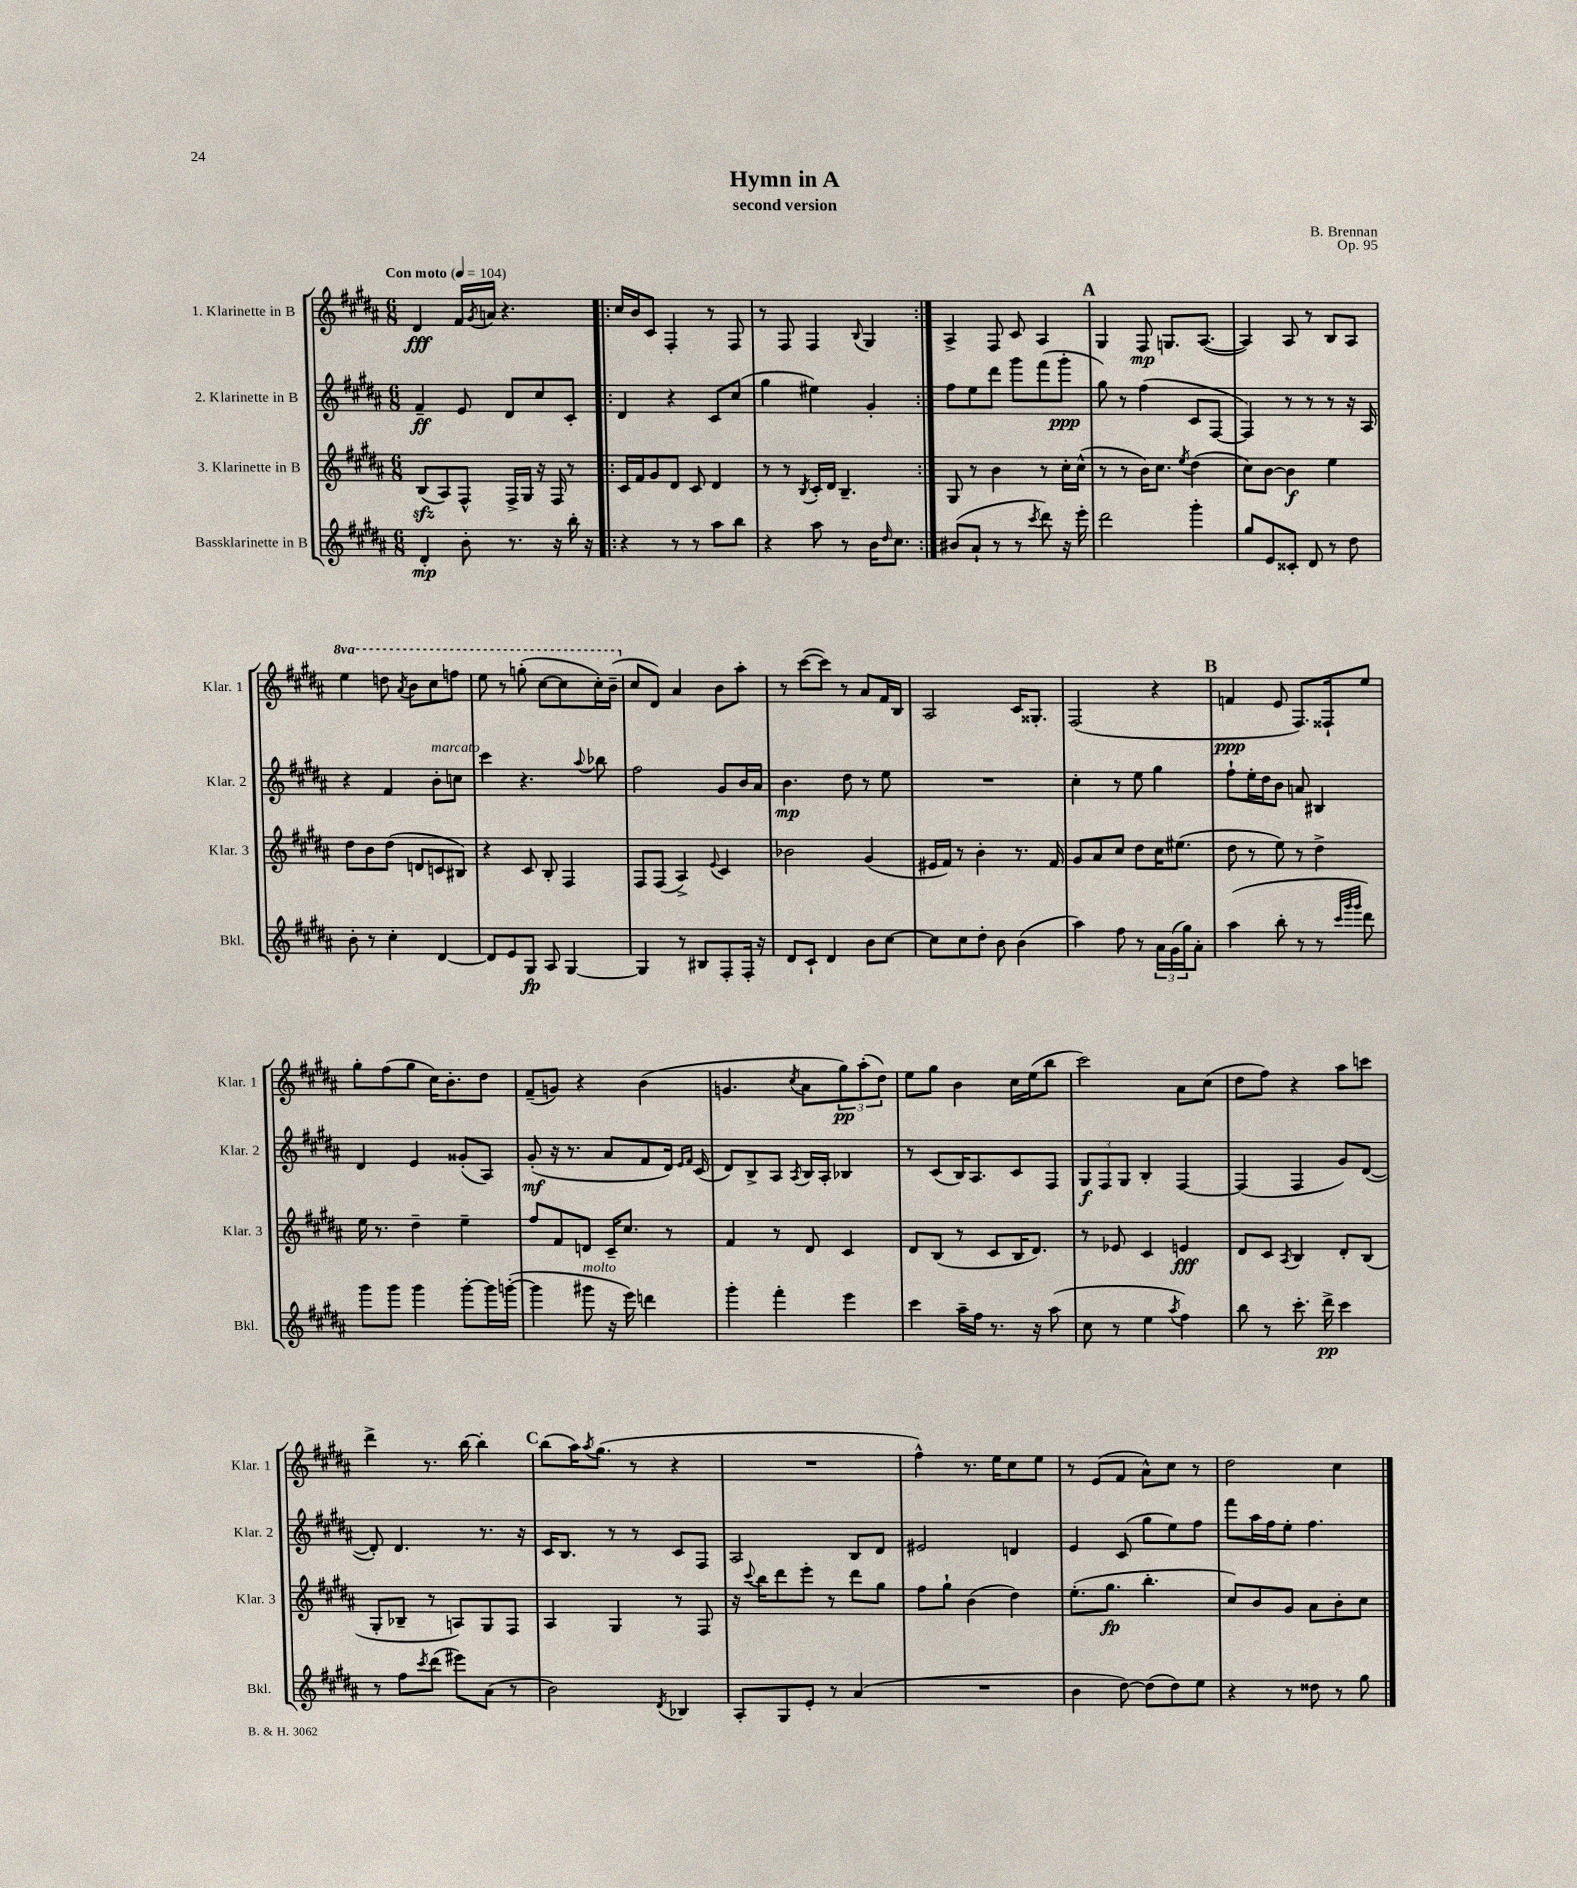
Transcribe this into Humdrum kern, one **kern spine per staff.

**kern	**kern	**kern	**kern
*staff4	*staff3	*staff2	*staff1
*clefG2	*clefG2	*clefG2	*clefG2
*k[f#c#g#d#a#]	*k[f#c#g#d#a#]	*k[f#c#g#d#a#]	*k[f#c#g#d#a#]
*M6/8	*M6/8	*M6/8	*M6/8
*MM104	*MM104	*MM104	*MM104
4d#'	(8B	4f#~	4d#
.	8A#)	.	.
8b'	8F#^^	8e	16f#
.	.	.	8qg#
.	.	.	16a
8.r	16F#^	8d#	4.r
.	16G#	.	.
.	16r	8cc#	.
16r	16F#	.	.
16bb'	8r	8c#'	.
16r	.	.	.
=!|:	=!|:	=!|:	=!|:
4r	16c#	4d#	16cc#
.	16f#	.	16b
.	8g#	.	8c#
8r	8d#	4r	4F#'
8r	8c#	.	.
8aa#	4d#	8c#	8r
8bb	.	(8cc#	8F#
=	=	=	=
4r	8r	4gg#	8r
.	8r	.	8F#
.	8qB	.	.
8aa#	16c#'	4ee#)	4F#
.	16d#	.	.
8r	4.B~	.	.
.	.	.	8qqB
16b	.	4g#'	4G#
16qqdd#	.	.	.
8.cc#	.	.	.
=:|!	=:|!	=:|!	=:|!
(8b#	8G#	8ff#	4A#^
8a#`	8r	8ee	.
8r	4b	8ddd#	8F#
8r	.	8ggg#	8c#
8qccc#	.	.	.
8ddd#)	8r	(8fff#	4A#
16r	16cc#'	8ggg#'	.
16eee'	(16cc#^^	.	.
=	=	=	=
2ddd#	8r	8gg#)	4G#
.	8r	8r	.
.	16b)	(4ff#	8F#
.	8.cc#	.	.
.	.	.	8.G
.	8qee	.	.
4ggg#'	(4dd#	8c#	.
.	.	.	([8.A#
.	.	[8F#	.
=	=	=	=
8gg#	8cc#)	4F#])	4A#])
8e	[8b	.	.
8c##'	4b]	8r	8A#
8d#	.	8r	8r
8r	4ee	8r	8B
8dd#	.	16r	8A#
.	.	16A#	.
=	=	=	=
8b'	8dd#	4r	4eee
8r	8b	.	.
4cc#'	(8dd#	4f#	8ddd
.	.	.	8qaa#
.	8d	.	8bb
[4d#	8c	8b'	8ccc#
.	8B#)	8cc	8fff
=	=	=	=
8d#]	4r	4ccc#	8eee
8e	.	.	8r
8G#	8c#	4.r	(8ggg'
8A#	8B'	.	[8ccc#
[4G#	4F#	.	8ccc#]
.	.	8qqaa#	.
.	.	8bb-	16ccc#')
.	.	.	(16bb~
=	=	=	=
4G#]	8F#	2ff#	8cc#
.	(8F#	.	8d#)
8r	4A#^)	.	4a#
8B#	.	.	.
.	8qqe	.	.
8F#'	4c#	8g#	8b
16F#'	.	16b	8aa#'
16r	.	16a#	.
=	=	=	=
8d#	2b-	4.b	8r
8c#`	.	.	([8ccc#
4d#	.	.	8ccc#])
.	.	8dd#	8r
8b	(4g#	8r	8a#
[8cc#	.	8ee	16f#
.	.	.	16B
=	=	=	=
8cc#]	16e#	2.r	2A#
.	16f#)	.	.
8cc#	8r	.	.
8dd#'	4b'	.	.
8b	.	.	.
(4b	8.r	.	16c#
.	.	.	8.G##'
.	16f#	.	.
=	=	=	=
4aa#)	8g#	4cc#'	(2F#
.	8a#	.	.
8ff#	8cc#	8r	.
8r	8dd#	8ee	.
24a#	16cc#	4gg#	4r
(24g#	.	.	.
.	(8.ee#	.	.
24gg#)	.	.	.
8a#'	.	.	.
=	=	=	=
(4aa#	8dd#	8ff#`	4f
.	8r	16ee'	.
.	.	16dd#	.
8bb'	8ee)	8b	8e
8r	8r	8a	8.F#)
8r	4dd#^	4B#	.
.	.	.	16F##`
32qqccc#	.	.	.
32qqggg#	.	.	.
32qqggg#	.	.	.
8ddd#)	.	.	8ee
=	=	=	=
8ggg#	16ee	4d#	8gg#'
.	8.r	.	.
8ggg#	.	.	(8ff#
4ggg#	4dd#~	4e	8gg#
.	.	.	16cc#)
.	.	.	8.b'
[8ggg#'	4ee~	(8g##'	.
16ggg#]	.	8A#)	8dd#
([16ggg'	.	.	.
=	=	=	=
4ggg]	8ff#	(8g#'	(8f#~
.	8f#	16r	8g)
.	.	8.r	.
8ggg#	8d	.	4r
16r	16c#~	8a#	.
16eee)	8.cc#	.	.
4ddd	.	8f#	(4b
.	8r	16d#)	.
.	.	16qqe	.
.	.	16qqf#	.
.	.	(16c#	.
=	=	=	=
4ggg#'	4f#	8d#)	4.g
.	.	8B^	.
4fff#'	8r	8A#	.
.	.	8qA#	8qcc#
.	8d#	16B	8a#
.	.	16A#'	.
4eee	4c#	4B-	12gg#)
.	.	.	(12aa#'
.	.	.	12dd#)
=	=	=	=
4ccc#	8d#	8r	8ee
.	(8B	(8c#	8gg#
16aa#~	8r	16B)	4b
16ff#	.	8.A#	.
8.r	8c#	.	.
.	16B	8c#	16cc#
16r	8.d#)	.	(16ee
(8aa#	.	8F#	8bb
=	=	=	=
8cc#	8r	12G#	2ccc#)
.	.	12F#	.
8r	8e-	.	.
.	.	12G#	.
4ee	4c#	4B'	.
8qaa#	.	.	.
4ff#)	4e	[4F#	8a#
.	.	.	(8cc#
=	=	=	=
8bb	8d#	(4F#]	8dd#
8r	8c#	.	8ff#)
.	8qA#	.	.
8.ccc#'	4B	4F#	4r
16ddd#^	.	.	.
4ccc#	8d#'	8g#)	8aa#
.	(8B	([8d#	8ccc
=	=	=	=
8r	8G#'	8d#'])	4ddd#^
8ff#	8B-~	4.d#	.
8qccc#	.	.	.
(8ddd#	8r	.	8.r
8eee#)	8A)	.	.
.	.	.	[16bb
(8a#	8G#	8.r	4bb']
8r	8F#	.	.
.	.	16r	.
=	=	=	=
2b)	4A#	16c#	(8bb
.	.	8.B	.
.	.	.	16aa#)
.	.	.	8qaa#
.	.	.	(8.gg#
.	4G#	8r	.
.	.	8r	8r
8qd#	.	.	.
4B-	8r	8c#	4r
.	8F#	8F#	.
=	=	=	=
8A#'	16r	2A#	2.r
.	8qqccc#	.	.
.	16bb	.	.
8G#	8ddd#	.	.
8e'	8eee'	.	.
8r	8r	.	.
(4a#	8ddd#	8B	.
.	8gg#	8d#	.
=	=	=	=
2.r	8ff#	2e#	4ff#^^)
.	8gg#`	.	.
.	(4b	.	8.r
.	.	.	16ee
.	4dd#)	4d	8cc#
.	.	.	8ee
=	=	=	=
4b	(8.ee'	4e	8r
.	.	.	(8e
.	8.gg#	.	.
[8dd#)	.	(8c#	8f#
(8dd#]	4.bb'	8gg#	8a#^^)
8dd#)	.	8ee)	8cc#
8ee	.	8ff#	8r
=	=	=	=
4r	8cc#)	8fff#	2dd#
.	8b	16aa#	.
.	.	16ff#	.
8r	8g#	8ee'	.
8dd##	8a#	4.ff#	.
8r	8b'	.	4cc#
8gg#	8cc#	.	.
==	==	==	==
*-	*-	*-	*-
